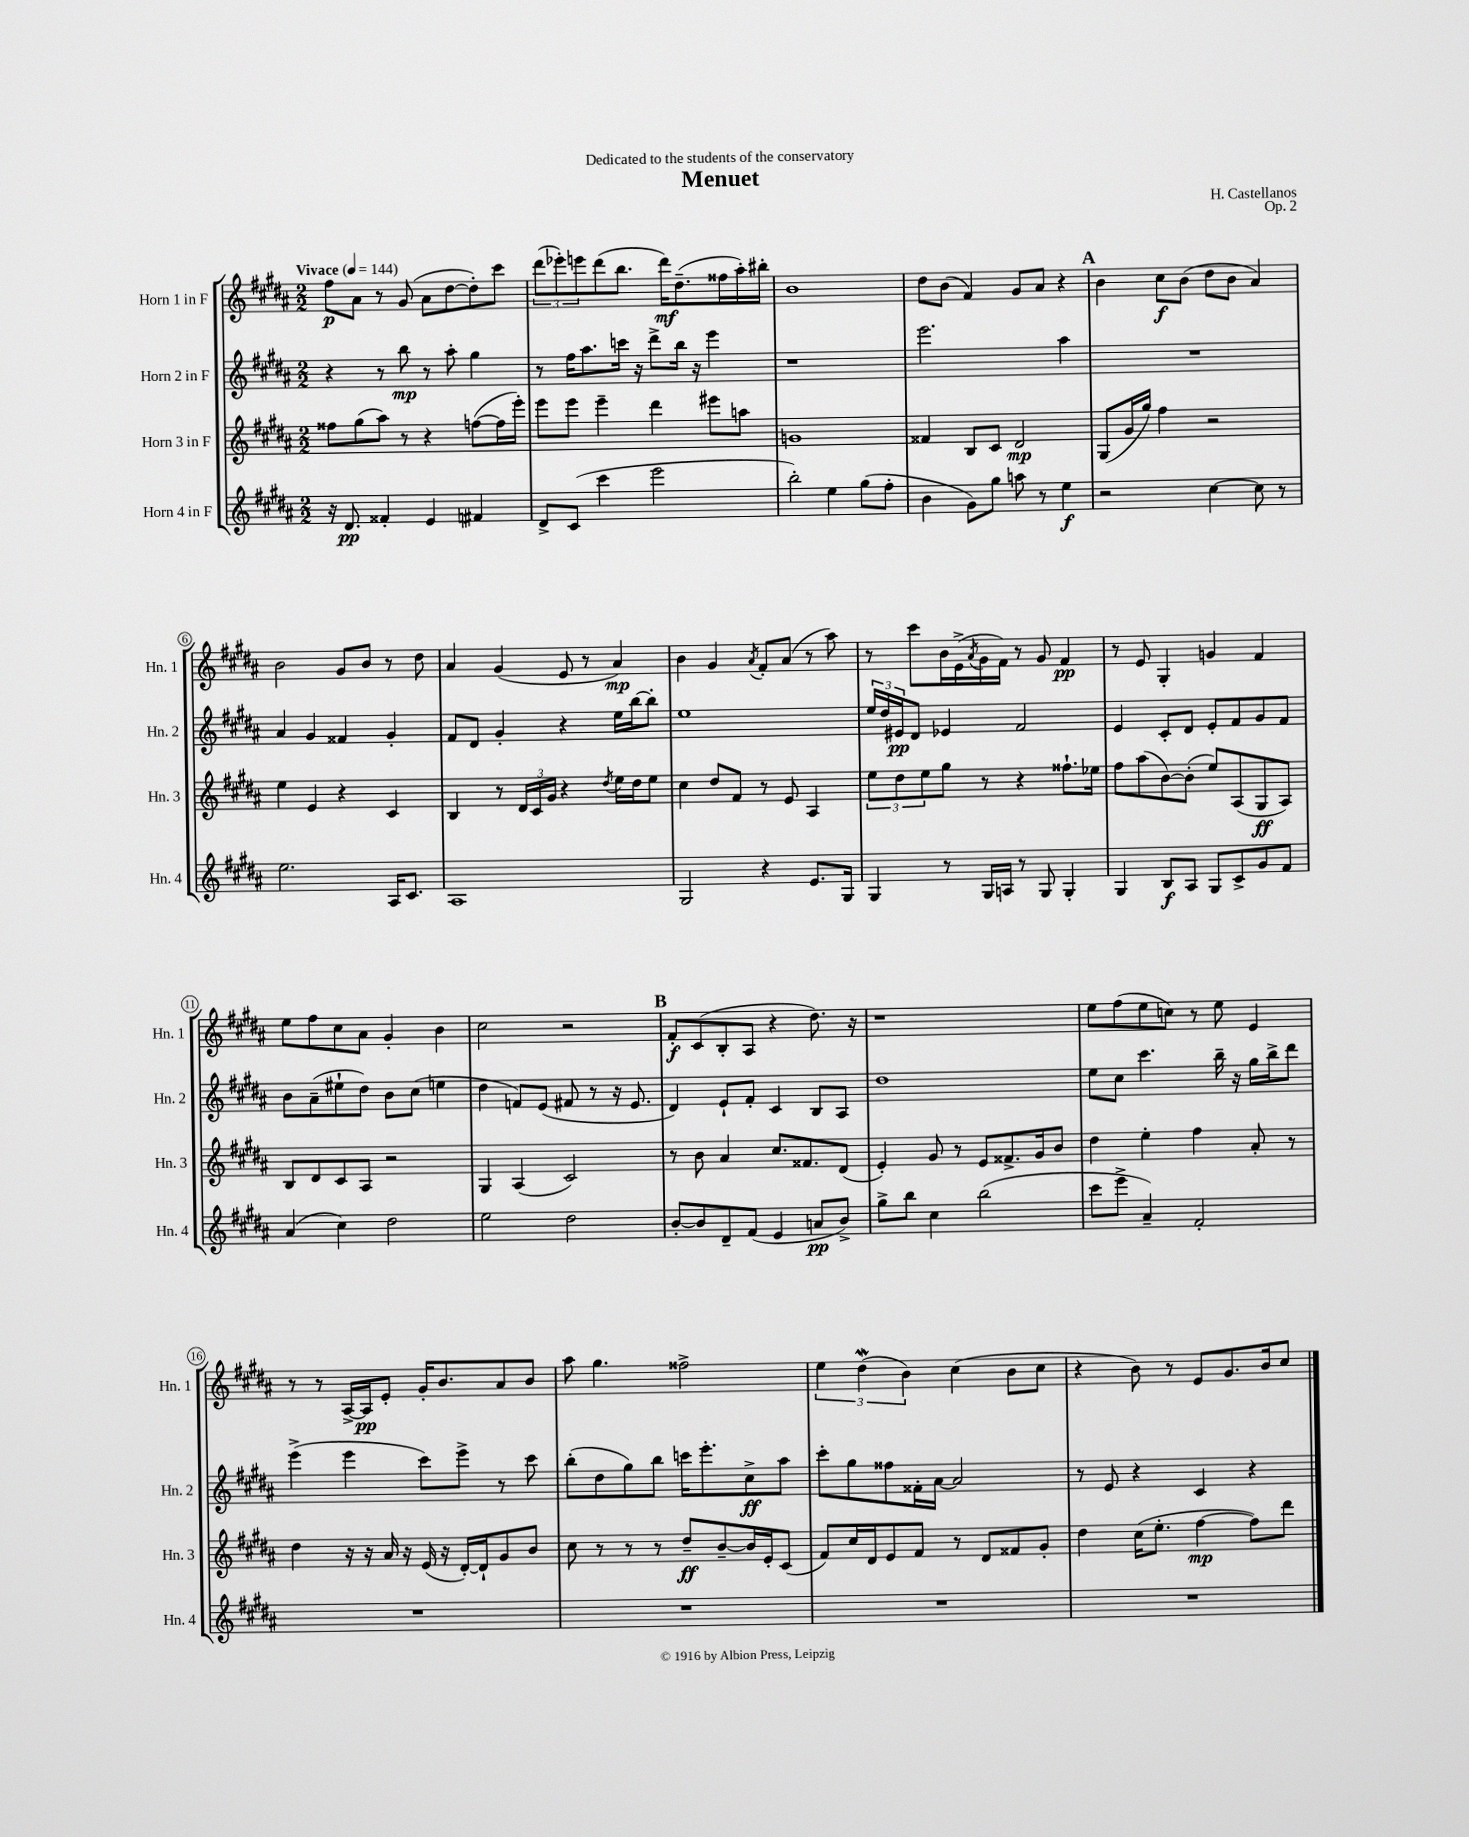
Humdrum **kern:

**kern	**dynam	**kern	**dynam	**kern	**dynam	**kern	**dynam
*part4	*part4	*part3	*part3	*part2	*part2	*part1	*part1
*staff4	*staff4	*staff3	*staff3	*staff2	*staff2	*staff1	*staff1
*I"Horn 4 in F	*	*I"Horn 3 in F	*	*I"Horn 2 in F	*	*I"Horn 1 in F	*
*I'Hn. 4	*	*I'Hn. 3	*	*I'Hn. 2	*	*I'Hn. 1	*
*clefG2	*	*clefG2	*	*clefG2	*	*clefG2	*
*k[f#c#g#d#a#]	*	*k[f#c#g#d#a#]	*	*k[f#c#g#d#a#]	*	*k[f#c#g#d#a#]	*
*M2/2	*	*M2/2	*	*M2/2	*	*M2/2	*
*MM144	*	*MM144	*	*MM144	*	*MM144	*
=1	=1	=1	=1	=1	=1	=1	=1
!	!	!	!	!	!	!LO:TX:a:B:t=Vivace	!
16r	.	8ff##X\L	.	4r	.	8ff#\L	p
8.d#/	pp	.	.	.	.	.	.
.	.	(8gg#\	.	.	.	8a#\J	.
4f##X'/	.	8aa#\J)	.	8r	.	8r	.
.	.	8r	.	8bb\	mp	(8g#/	.
4e/	.	4r	.	8r	.	8a#\L	.
.	.	.	.	8aa#'\	.	[8dd#\	.
4f#X/	.	([8ffn\L	.	4gg#\	.	8dd#'\])	.
.	.	16ff\L]	.	.	.	8ccc#\J	.
.	.	16eee'\JJ)	.	.	.	.	.
=2	=2	=2	=2	=2	=2	=2	=2
8d#^/L	.	8eee\L	.	8r	.	(12ddd#\L	.
.	.	.	.	.	.	12eee-X'\)	.
(8c#/J	.	8eee\J	.	16ff#\KL	.	.	.
.	.	.	.	.	.	12eeen\	.
.	.	.	.	8.aa#\	.	.	.
4ccc#\	.	4eee~\	.	.	.	(8ddd#\	.
.	.	.	.	16cccn\Jk	.	8.bb\J	.
.	.	.	.	16r	.	.	.
2eee\	.	4ddd#\	.	8ddd#^\L	.	.	.
.	.	.	.	.	.	16ddd#\KL)	mf
.	.	.	.	16bb\Jk	.	(8.dd#~\	.
.	.	.	.	16r	.	.	.
.	.	8eee#X\L	.	4eee\	.	.	.
.	.	.	.	.	.	16ff##X\L	.
.	.	8aan\J	.	.	.	16aa#'\)	.
.	.	.	.	.	.	16bb#X'\JJ	.
=3	=3	=3	=3	=3	=3	=3	=3
2bb'\)	.	1gn	.	1r	.	1b	.
4ee\	.	.	.	.	.	.	.
(8gg#\L	.	.	.	.	.	.	.
8ff#'\J	.	.	.	.	.	.	.
=4	=4	=4	=4	=4	=4	=4	=4
4b\	.	4f##X/	.	2.eee\	.	8dd#\L	.
.	.	.	.	.	.	(8b\J	.
8g#\L)	.	8B/L	.	.	.	4f#/)	.
8gg#\J	.	8c#/J	.	.	.	.	.
8aan\	.	2d#/	mp	.	.	8g#/L	.
8r	.	.	.	.	.	8a#/J	.
4ee\	f	.	.	4aa#\	.	4r	.
!!LO:REH:place=s1:t=A
=5	=5	=5	=5	=5	=5	=5	=5
2r	.	(8G#/L	.	1r	.	4b\	.
.	.	16g#/L	.	.	.	.	.
.	.	16gg#/JJ)	.	.	.	.	.
.	.	4ff#\	.	.	.	8cc#\L	f
.	.	.	.	.	.	(8b\J	.
[4cc#\	.	2r	.	.	.	8dd#\L	.
.	.	.	.	.	.	8b\J	.
8cc#\]	.	.	.	.	.	4a#/)	.
8r	.	.	.	.	.	.	.
!!LO:LB:g=z
=6	=6	=6	=6	=6	=6	=6	=6
2.ee\	.	4ee\	.	4a#/	.	2b\	.
.	.	4e/	.	4g#/	.	.	.
.	.	4r	.	4f##X/	.	8g#/L	.
.	.	.	.	.	.	8b/J	.
16A#/KL	.	4c#/	.	4g#'/	.	8r	.
8.c#/J	.	.	.	.	.	.	.
.	.	.	.	.	.	8dd#\	.
=7	=7	=7	=7	=7	=7	=7	=7
1A#	.	4B/	.	8f#/L	.	4a#/	.
.	.	.	.	8d#/J	.	.	.
.	.	8r	.	4g#'/	.	(4g#/	.
.	.	24d#/LL	.	.	.	.	.
.	.	24c#/	.	.	.	.	.
.	.	24g#/JJ	.	.	.	.	.
.	.	4r	.	4r	.	8e/	.
.	.	.	.	.	.	8r	.
.	.	8qdd#/	.	.	.	.	.
.	.	16ee\LL	.	16ee\LL	.	4a#/)	mp
.	.	16dd#\J	.	[16bb\J	.	.	.
.	.	8ee\J	.	8bb'\J]	.	.	.
=8	=8	=8	=8	=8	=8	=8	=8
2G#/	.	4cc#\	.	1ee	.	4b\	.
.	.	8dd#/L	.	.	.	4g#/	.
.	.	8f#/J	.	.	.	.	.
.	.	.	.	.	.	8qa#/	.
4r	.	8r	.	.	.	8f#'/L	.
.	.	8e/	.	.	.	(8a#/J	.
8.e/L	.	4A#/	.	.	.	8r	.
.	.	.	.	.	.	8aa#\)	.
16G#/Jk	.	.	.	.	.	.	.
=9	=9	=9	=9	=9	=9	=9	=9
4G#/	.	12ee\L	.	24ee/LL	.	8r	.
.	.	.	.	24dd#/	.	.	.
.	.	12dd#\	.	24e#X/J	pp	.	.
.	.	.	.	8d#/J	.	8ccc#\L	.
.	.	12ee\	.	.	.	.	.
8r	.	8gg#\J	.	4e-X/	.	16b\L	.
.	.	.	.	.	.	(16e^\	.
.	.	.	.	.	.	8qa#/	.
16G#/LL	.	8r	.	.	.	16g#\	.
16An/JJ	.	.	.	.	.	16f#\JJ)	.
8r	.	4r	.	2f#/	.	8r	.
8G#/	.	.	.	.	.	8g#/	.
4G#'/	.	8.ff##X`\L	.	.	.	4f#/	pp
.	.	16ee-X\Jk	.	.	.	.	.
=10	=10	=10	=10	=10	=10	=10	=10
4G#/	.	8ff#\L	.	4e/	.	8r	.
.	.	(8aa#\	.	.	.	8e/	.
8B/L	f	[8b\)	.	8c#'/L	.	4G#'/	.
8A#/J	.	(8b'\J]	.	8d#/J	.	.	.
8G#/L	.	8ee/L)	.	8e'/L	.	4gn/	.
8c#^/	.	(8A#/	.	8f#/	.	.	.
8g#/	.	8G#/	ff	8g#/	.	4f#/	.
8f#/J	.	8A#/J)	.	8f#/J	.	.	.
!!LO:LB:g=z
=11	=11	=11	=11	=11	=11	=11	=11
(4a#/	.	8B/L	.	8b\L	.	8ee\L	.
.	.	8d#/	.	(8a#~\	.	8ff#\	.
4cc#\)	.	8c#/	.	8ee#X`\	.	8cc#\	.
.	.	8A#/J	.	8dd#\J)	.	8a#\J	.
2dd#\	.	2r	.	8b\L	.	4g#'/	.
.	.	.	.	(8cc#\J	.	.	.
.	.	.	.	4een\	.	4b\	.
=12	=12	=12	=12	=12	=12	=12	=12
2ee\	.	4G#/	.	4dd#\	.	2cc#\	.
.	.	(4A#/	.	8fn/L)	.	.	.
.	.	.	.	(8e/J	.	.	.
2dd#\	.	2c#/)	.	8f#X/	.	2r	.
.	.	.	.	8r	.	.	.
.	.	.	.	16r	.	.	.
.	.	.	.	8.e/	.	.	.
!!LO:REH:place=s1:t=B
=13	=13	=13	=13	=13	=13	=13	=13
[8b'/L	.	8r	.	4d#/)	.	8f#'/L	f
8b/]	.	8b\	.	.	.	(8c#/	.
8d#~/	.	4a#/	.	8e`/L	.	8B'/	.
(8f#/J	.	.	.	8f#'/J	.	8A#/J	.
4e/	.	8.cc#/L	.	4c#/	.	4r	.
.	.	8.f##X/	.	.	.	.	.
8an/L	pp	.	.	8B/L	.	8.dd#\)	.
8b^/J)	.	(8d#/J	.	8A#/J	.	.	.
.	.	.	.	.	.	16r	.
=14	=14	=14	=14	=14	=14	=14	=14
8gg#^\L	.	4e'/)	.	1dd#	.	1r	.
8bb\J	.	.	.	.	.	.	.
4cc#\	.	8g#/	.	.	.	.	.
.	.	8r	.	.	.	.	.
(2bb\	.	8e/L	.	.	.	.	.
.	.	8.f##X^/	.	.	.	.	.
.	.	16g#/k	.	.	.	.	.
.	.	8b/J	.	.	.	.	.
=15	=15	=15	=15	=15	=15	=15	=15
8ccc#\L	.	4dd#\	.	8ee\L	.	8ee\L	.
8eee^\J	.	.	.	8cc#\J	.	(8ff#\	.
4a#~/)	.	4ee'\	.	4.ccc#\	.	8ee\	.
.	.	.	.	.	.	8ccn\J)	.
2f#'/	.	4ff#\	.	.	.	8r	.
.	.	.	.	16bb~\	.	8ee\	.
.	.	.	.	16r	.	.	.
.	.	8a#'/	.	16gg#\LL	.	4e/	.
.	.	.	.	16bb^\J	.	.	.
.	.	8r	.	8ddd#\J	.	.	.
!!LO:LB:g=z
=16	=16	=16	=16	=16	=16	=16	=16
1r	.	4dd#\	.	(4eee^\	.	8r	.
.	.	.	.	.	.	8r	.
.	.	16r	.	4eee\	.	[16A#^/LL	.
.	.	16r	.	.	.	16A#/J]	pp
.	.	16a#/	.	.	.	8e'/J	.
.	.	16r	.	.	.	.	.
.	.	(16e/	.	8ccc#\L)	.	16g#'/KL	.
.	.	16r	.	.	.	8.b/	.
.	.	[16d#'/LL)	.	8eee^\J	.	.	.
.	.	16d#`/J]	.	.	.	.	.
.	.	8g#/	.	8r	.	8a#/	.
.	.	8b/J	.	8ccc#\	.	8b/J	.
=17	=17	=17	=17	=17	=17	=17	=17
1r	.	8cc#\	.	(8bb'\L	.	8aa#\	.
.	.	8r	.	8dd#\	.	4.gg#\	.
.	.	8r	.	8gg#\)	.	.	.
.	.	8r	.	8bb\J	.	.	.
.	.	8dd#~/L	ff	16cccn\KL	.	2ff##X^\	.
.	.	.	.	8.eee'\	.	.	.
.	.	[8b~/	.	.	.	.	.
.	.	16b/L]	.	8cc#^\	ff	.	.
.	.	16e'/J	.	.	.	.	.
.	.	(8c#/J	.	8aa#\J	.	.	.
=18	=18	=18	=18	=18	=18	=18	=18
1r	.	8f#/L)	.	8ccc#'\L	.	6ee\	.
.	.	16cc#/L	.	8gg#\	.	.	.
.	.	.	.	.	.	(6dd#W\	.
.	.	16d#/J	.	.	.	.	.
.	.	8e/	.	8ff##X\	.	.	.
.	.	.	.	.	.	6b\)	.
.	.	8f#/J	.	16f##X'\L	.	.	.
.	.	.	.	[16a#\JJ	.	.	.
.	.	8r	.	2a#/]	.	(4cc#\	.
.	.	8d#/L	.	.	.	.	.
.	.	8f##X/	.	.	.	8b\L	.
.	.	8g#'/J	.	.	.	8cc#\J	.
=19	=19	=19	=19	=19	=19	=19	=19
1r	.	4dd#\	.	8r	.	4r	.
.	.	.	.	8e/	.	.	.
.	.	(16cc#\KL	.	4r	.	8b\)	.
.	.	8.ee'\J	.	.	.	.	.
.	.	.	.	.	.	8r	.
.	.	[4ff#\	mp	4c#/	.	8e/L	.
.	.	.	.	.	.	8.g#/	.
.	.	8ff#\L])	.	4r	.	.	.
.	.	.	.	.	.	16b/k	.
.	.	8ddd#\J	.	.	.	8cc#/J	.
==	==	==	==	==	==	==	==
*-	*-	*-	*-	*-	*-	*-	*-
